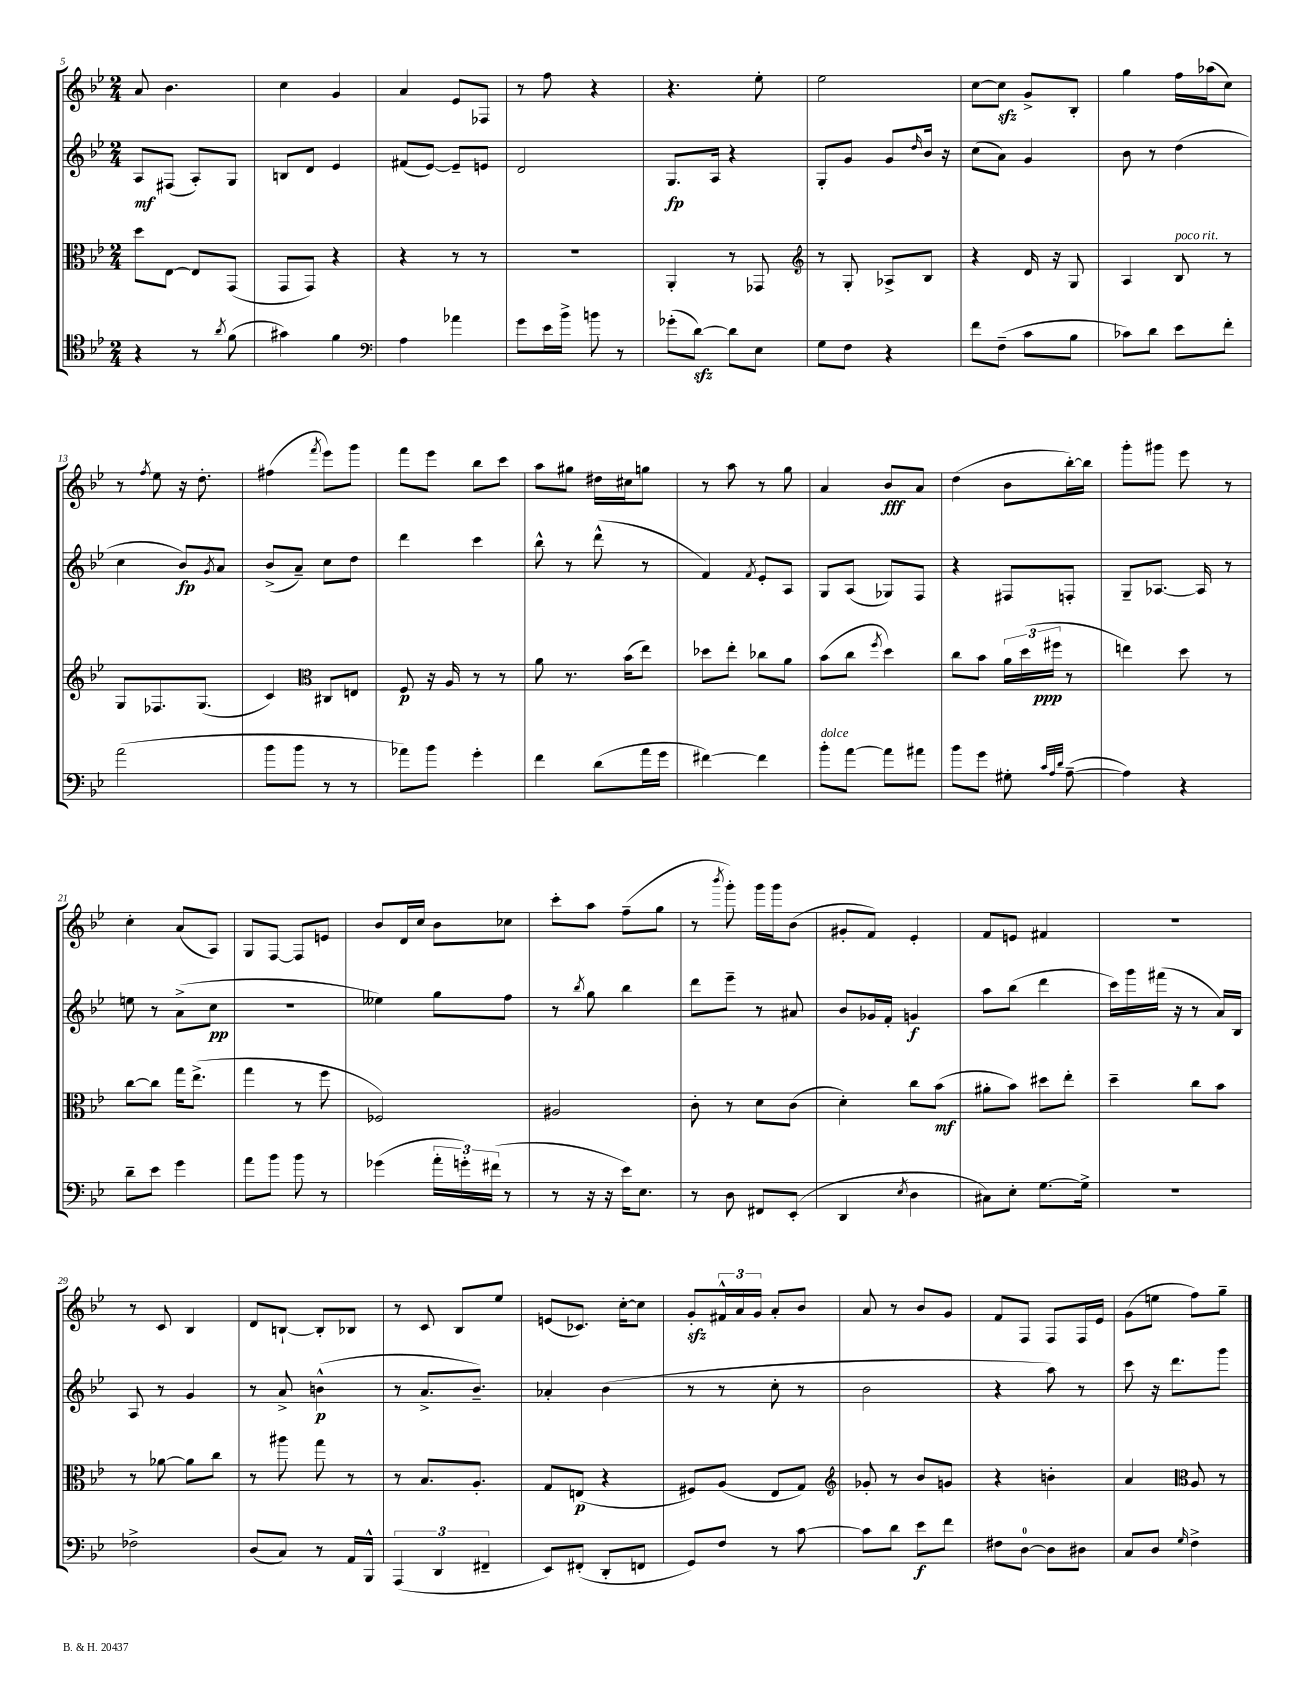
<<
\new StaffGroup <<
\new Staff = "s0" {
    \clef treble \key bes \major \numericTimeSignature \time 2/4
    a'8 bes'4. |
    c''4 g'4 |
    a'4 ees'8 fes8 |
    r8 f''8 r4 |
    r4. ees''8-. |
    ees''2 |
    c''8~ c''8\sfz g'8-> bes8-. |
    g''4 f''16 aes''16( c''8) |
    r8 \acciaccatura { f''8 } ees''8 r16 d''8.-. |
    fis''4( \acciaccatura { f'''8 } ees'''8) g'''8 |
    f'''8 ees'''8 bes''8 c'''8 |
    a''8 gis''8 dis''16 cis''16 g''8 |
    r8 a''8 r8 g''8 |
    a'4 bes'8\fff a'8 |
    d''4( bes'8 bes''16~-.) bes''16 |
    g'''8-. gis'''8 ees'''8 r8 |
    c''4-. a'8( a8) |
    g8 f8~ f8 e'8 |
    bes'8 d'16 c''16 bes'8 ces''8 |
    c'''8-. a''8 f''8--( g''8 |
    r8 \acciaccatura { bes'''8 } g'''8-.) g'''16 g'''16 bes'8( |
    gis'8-. f'8) ees'4-. |
    f'8 e'8 fis'4 |
    R2 |
    r8 c'8 bes4 |
    d'8 b8~-! b8-. bes8 |
    r8 c'8 bes8 ees''8 |
    e'8( ces'8.) c''16~-. c''8 |
    g'8-.\sfz \tuplet 3/2 { fis'16-^ a'16 g'16 } a'8-. bes'8 |
    a'8 r8 bes'8 g'8 |
    f'8 f8 f8 f16 ees'16 |
    g'8( e''8 f''8) g''8-- \bar "|." |
}
\new Staff = "s1" {
    \clef treble \key bes \major \numericTimeSignature \time 2/4
    a8\mf fis8( a8-.) g8 |
    b8 d'8 ees'4 |
    fis'8( ees'8~) ees'8-- e'8 |
    d'2 |
    g8.\fp a16 r4 |
    g8-. g'8 g'8 \grace { d''16 } bes'16 r16 |
    c''8( a'8) g'4 |
    bes'8 r8 d''4( |
    c''4 bes'8\fp) \acciaccatura { g'8 } a'8 |
    bes'8->( a'8--) c''8 d''8 |
    d'''4 c'''4 |
    bes''8-^ r8 d'''8-^( r8 |
    f'4) \acciaccatura { f'8 } ees'8-. a8 |
    g8 a8( ges8) f8 |
    r4 fis8 f8-. |
    g8-- aes8.~ aes16 r8 |
    e''8 r8 a'8->( c''8\pp |
    R2 |
    eeses''4) g''8 f''8 |
    r8 \acciaccatura { bes''8 } g''8 bes''4 |
    d'''8 ees'''8-- r8 ais'8 |
    bes'8 ges'16 f'16-. g'4\f |
    a''8 bes''8( d'''4 |
    c'''16) g'''16 fis'''16( r16 r8 a'16) bes16 |
    a8 r8 g'4 |
    r8 a'8-> b'4-^\p( |
    r8 a'8.-> bes'8.--) |
    aes'4-. bes'4( |
    r8 r8 c''8-. r8 |
    bes'2 |
    r4 a''8) r8 |
    c'''8 r16 d'''8. g'''8 \bar "|." |
}
\new Staff = "s2" {
    \clef alto \key bes \major \numericTimeSignature \time 2/4
    d''8 ees8~ ees8 g,8( |
    g,8 g,8) r4 |
    r4 r8 r8 |
    R2 |
    a,4-. r8 ges,8 |
    \clef treble r8 g8-. aes8-> bes8 |
    r4 d'16 r16 g8 |
    a4 bes8^\markup { \italic "poco rit." } r8 |
    g8 fes8. g8.( |
    c'4) \clef alto cis8 e8 |
    f8\p r16 a16 r8 r8 |
    a'8 r8. bes'16( ees''8) |
    des''8 ees''8-. ces''8 a'8 |
    bes'8( c''8 \acciaccatura { f''8 } d''4) |
    c''8 bes'8 \tuplet 3/2 { a'16 d''16( fis''16\ppp } r8 |
    e''4) d''8 r8 |
    c''8~ c''8 g''16 ees''8.->( |
    g''4 r8 f''8 |
    fes2) |
    ais2 |
    c'8-. r8 d'8 c'8( |
    d'4-.) c''8 bes'8\mf( |
    ais'8-. bes'8) dis''8 ees''8-. |
    d''4-- c''8 bes'8 |
    r8 aes'8~ aes'8 c''8 |
    r8 ais''8 g''8 r8 |
    r8 bes8. a8.-. |
    g8 e8\p( r4 |
    fis8) a8( ees8 g8) |
    \clef treble ges'8-. r8 bes'8 g'8 |
    r4 b'4-. |
    a'4 \clef alto a8 r8 \bar "|." |
}
\new Staff = "s3" {
    \clef tenor \key bes \major \numericTimeSignature \time 2/4
    r4 r8 \acciaccatura { a'8 } f'8( |
    gis'4) f'4 |
    \clef bass a4 aes'4 |
    g'8 ees'16 bes'16-> b'8 r8 |
    ges'8-.( d'8~\sfz) d'8 ees8 |
    g8 f8 r4 |
    f'8 f8--( c'8 bes8 |
    ces'8) d'8 ees'8 f'8-. |
    a'2( |
    bes'8 bes'8 r8 r8 |
    aes'8) bes'8 g'4-. |
    f'4 d'8( a'16 g'16 |
    fis'4~) fis'4 |
    bes'8-.^\markup { \italic "dolce" } a'8~ a'8 ais'8 |
    bes'8 g'8 gis8-. \grace { c'32 a32 d'32 } a8~--( |
    a4) r4 |
    d'8-- ees'8 g'4 |
    a'8 bes'8 bes'8 r8 |
    ges'4( \tuplet 3/2 { a'16-. g'16-.) fis'16( } r8 |
    r8 r16 r16 ees'16) ees8. |
    r8 d8 fis,8 ees,8-.( |
    d,4 \acciaccatura { ees8 } d4 |
    cis8) ees8-. g8.~ g16-> |
    r2 |
    fes2-> |
    d8( c8) r8 a,16 bes,,16-^ |
    \tuplet 3/2 { a,,4( d,4 fis,4-- } |
    ees,8) fis,8-.( d,8-. f,8 |
    g,8) f8 r8 c'8~ |
    c'8 d'8 ees'8\f f'8 |
    fis8 d8-0~ d8 dis8 |
    c8 d8 \grace { g16 } f4-> \bar "|." |
}
>>
>>
\layout { \context { \Score currentBarNumber = #5 } }
